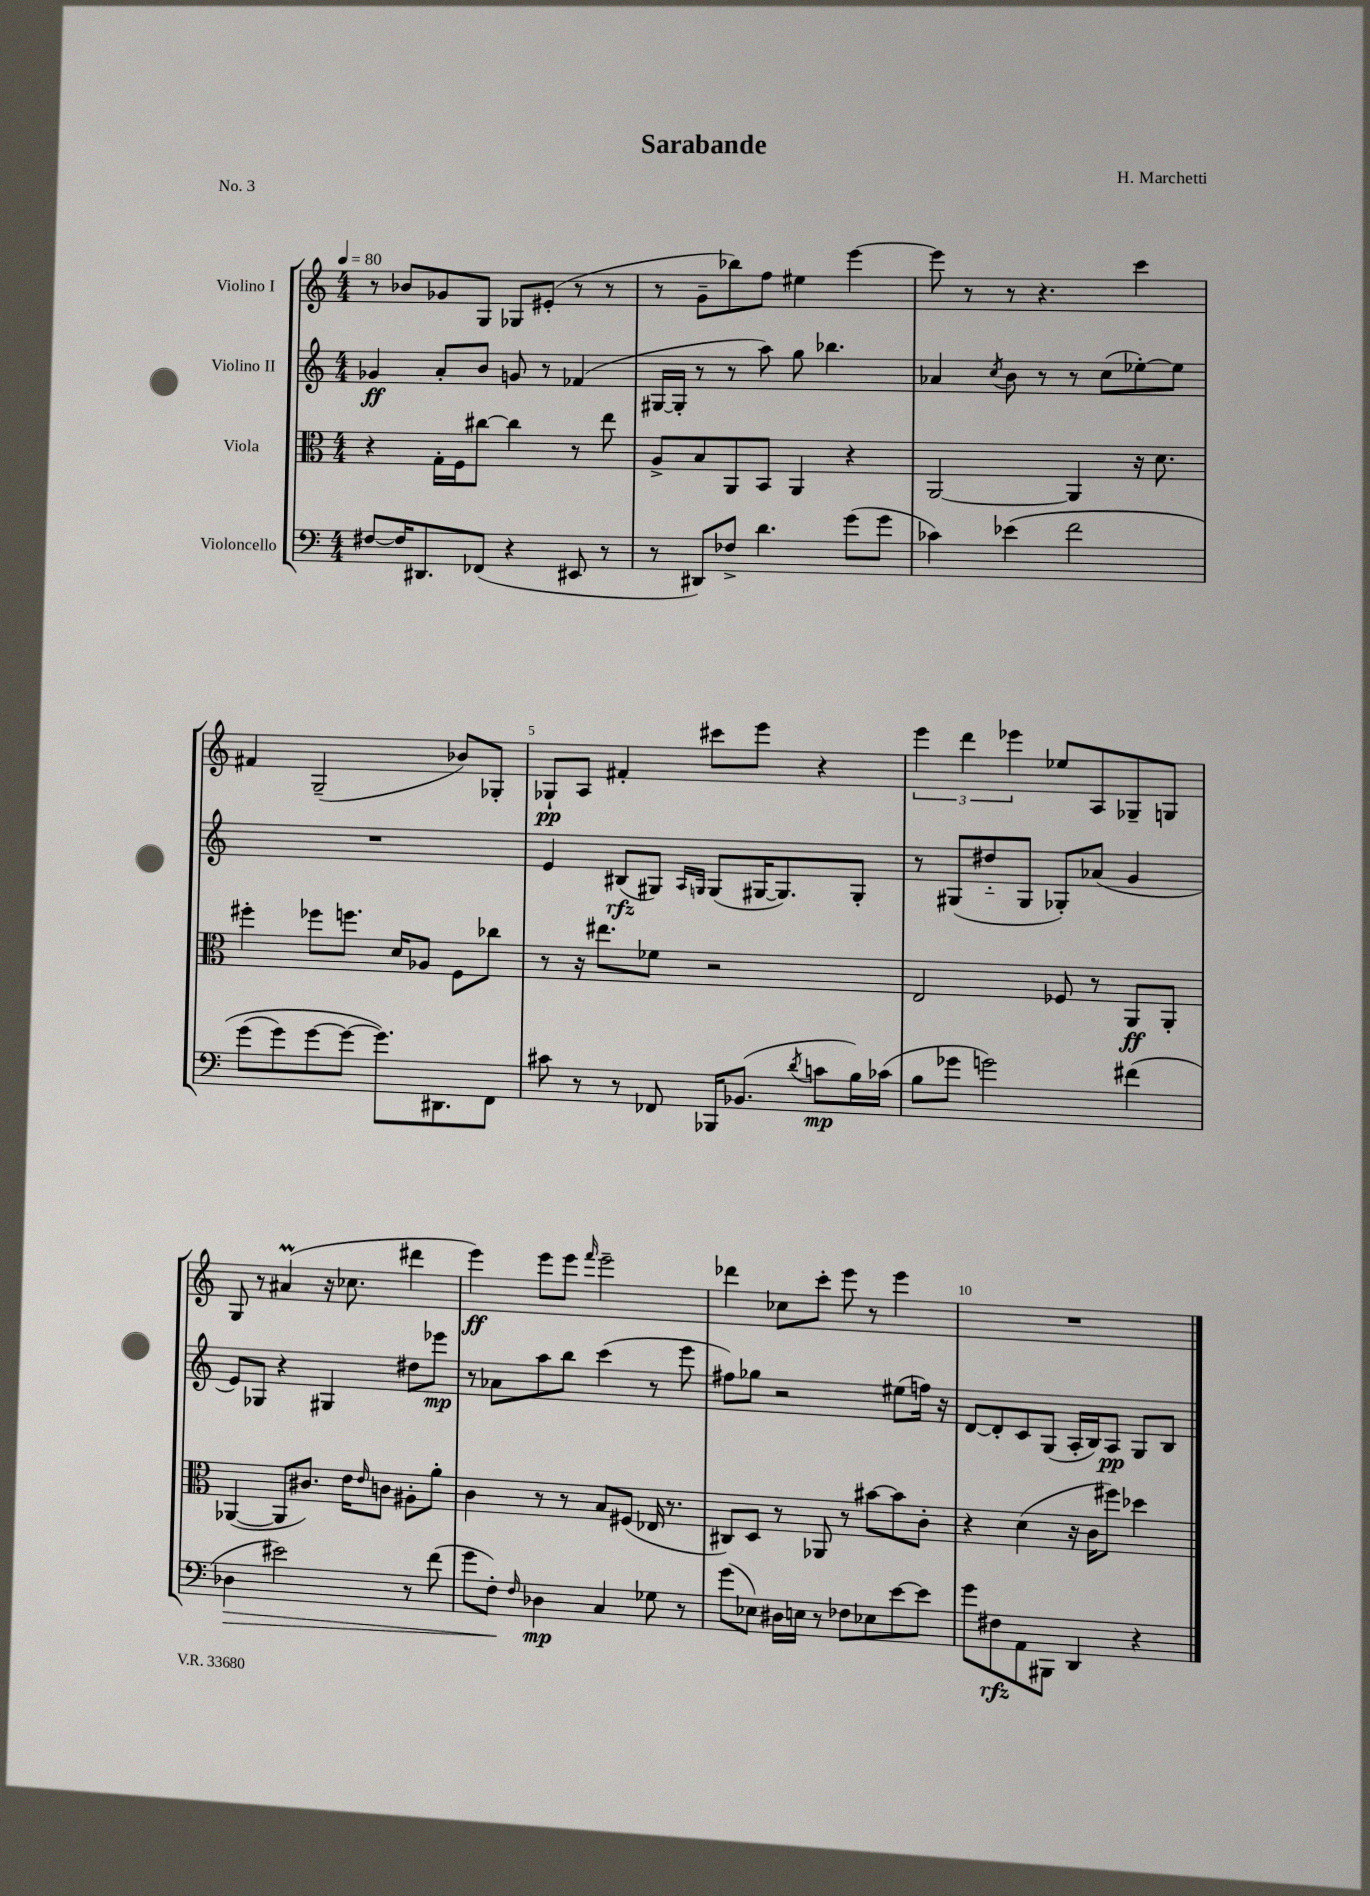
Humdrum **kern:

**kern	**dynam	**kern	**dynam	**kern	**dynam	**kern	**dynam
*part4	*part4	*part3	*part3	*part2	*part2	*part1	*part1
*staff4	*staff4	*staff3	*staff3	*staff2	*staff2	*staff1	*staff1
*I"Violoncello	*	*I"Viola	*	*I"Violino II	*	*I"Violino I	*
*clefF4	*	*clefC3	*	*clefG2	*	*clefG2	*
*k[]	*	*k[]	*	*k[]	*	*k[]	*
*M4/4	*	*M4/4	*	*M4/4	*	*M4/4	*
*MM80	*	*MM80	*	*MM80	*	*MM80	*
=1	=1	=1	=1	=1	=1	=1	=1
[8F#X/L	.	4r	.	4g-X/	ff	8r	.
16F#/K]	.	.	.	.	.	8b-X/L	.
8.DD#X/	.	.	.	.	.	.	.
.	.	16G'\LL	.	8a'/L	.	8g-X/	.
.	.	16F\J	.	.	.	.	.
(8FF-X/J	.	[8cc#X\J	.	8b/J	.	8G/J	.
4r	.	4cc#\]	.	8gn/	.	8G-X/L	.
.	.	.	.	8r	.	(8e#X'/J	.
8EE#X/	.	8r	.	(4f-X/	.	8r	.
8r	.	8ee\	.	.	.	8r	.
=2	=2	=2	=2	=2	=2	=2	=2
8r	.	8A^/L	.	[16G#X/LL	.	8r	.
.	.	.	.	16G#'/JJ]	.	.	.
8DD#X/L)	.	8B/	.	8r	.	8g~\L	.
8F-X^/J	.	8AA/	.	8r	.	8bb-X\)	.
4.d\	.	8BB/J	.	8aa\)	.	8ff\J	.
.	.	4AA/	.	8gg\	.	4ee#X\	.
.	.	.	.	4.bb-X\	.	.	.
(8g\L	.	4r	.	.	.	[4eee\	.
8g\J	.	.	.	.	.	.	.
=3	=3	=3	=3	=3	=3	=3	=3
4c-X\)	.	[2AA/	.	4a-X/	.	8eee\]	.
.	.	.	.	.	.	8r	.
.	.	.	.	8qcc/	.	.	.
(4e-X\	.	.	.	8b\	.	8r	.
.	.	.	.	8r	.	4.r	.
2f\	.	4AA/]	.	8r	.	.	.
.	.	.	.	(8cc\L	.	.	.
.	.	16r	.	[8ee-X'\)	.	4ccc\	.
.	.	8.d\	.	.	.	.	.
.	.	.	.	8ee-\J]	.	.	.
!!LO:LB:g=z
=4	=4	=4	=4	=4	=4	=4	=4
(8g\L	.	4ff#X'\	.	1r	.	4f#X/	.
8g\)	.	.	.	.	.	.	.
[8g\	.	8ff-X\L	.	.	.	(2G~/	.
8g\J_	.	8.ffn\J	.	.	.	.	.
8.g\L])	.	.	.	.	.	.	.
.	.	16d/KL	.	.	.	.	.
.	.	8A-X/J	.	.	.	.	.
8.DD#X\	.	.	.	.	.	.	.
.	.	8F\L	.	.	.	8b-X/L)	.
8FF\J	.	8cc-X\J	.	.	.	8G-X'/J	.
=5	=5	=5	=5	=5	=5	=5	=5
8c#X\	.	8r	.	4e/	.	8G-X`/L	pp
8r	.	16r	.	.	.	8A/J	.
.	.	8.ee#X\L	.	.	.	.	.
8r	.	.	.	(8B#X/L	rfz	4f#X'/	.
8FF-X/	.	8f-X\J	.	8G#X/J)	.	.	.
.	.	.	.	16qqA/LL	.	.	.
.	.	.	.	16qqGn/JJ	.	.	.
16BBB-X/KL	.	2r	.	(8G/L	.	8ccc#X\L	.
(8.BB-X/J	.	.	.	.	.	.	.
.	.	.	.	[16G#X/K	.	8eee\J	.
.	.	.	.	8.G#/])	.	.	.
8qd/	.	.	.	.	.	.	.
8cn\L	mp	.	.	.	.	4r	.
16B\L)	.	.	.	8G#'/J	.	.	.
(16c-X\JJ	.	.	.	.	.	.	.
=6	=6	=6	=6	=6	=6	=6	=6
8B\L	.	2E/	.	8r	.	6eee\	.
8g-X\J	.	.	.	(8G#X/L	.	.	.
.	.	.	.	.	.	6ddd\	.
2gn\)	.	.	.	8dd#X/	.	.	.
.	.	.	.	.	.	6eee-X\	.
.	.	.	.	8G#/J	.	.	.
.	.	8F-X/	.	8G-X'/L)	.	8ee-X/L	.
.	.	8r	.	(8a-X/J	.	8A/	.
(4f#X\	.	8AA/L	ff	4g/	.	8G-X~/	.
.	.	8AA'/J	.	.	.	8Gn/J	.
!!LO:LB:g=z
=7	=7	=7	=7	=7	=7	=7	=7
!	!LO:HP:b	!	!	!	!	!	!
4D-X\	>	([4AA-X/	.	8e/L)	.	8G/	.
.	.	.	.	8G-X/J	.	8r	.
2e#X\)	.	8AA-/L]	.	4r	.	(4a#Xm/	.
.	.	8.c#X/J)	.	.	.	.	.
.	.	.	.	4G#X/	.	16r	.
.	.	16e\KL	.	.	.	8.cc-X\	.
.	.	16qqe/	.	.	.	.	.
.	.	8cn\J	.	.	.	.	.
8r	.	8A#X'\L	.	8dd#X\L	.	4ddd#X\	.
(8f\	.	8a'\J	.	8eee-X\J	mp	.	.
=8	=8	=8	=8	=8	=8	=8	=8
8g\L	.	4c\	.	8r	.	4eee\)	ff
8F'\J)	.	.	.	8a-X\L	.	.	.
16qqF/	.	.	.	.	.	.	.
4D-X\	] mp	8r	.	8aa\	.	8eee\L	.
.	.	8r	.	8bb\J	.	8eee\J	.
.	.	.	.	.	.	16qqfff/	.
4C/	.	8B/L	.	(4ccc\	.	2eee~\	.
.	.	(8F#X/J	.	.	.	.	.
8G-X\	.	16E-X/	.	8r	.	.	.
.	.	8.r	.	.	.	.	.
8r	.	.	.	8eee\	.	.	.
=9	=9	=9	=9	=9	=9	=9	=9
(8g\L	.	8C#X/L)	.	8ff#X\L)	.	4ddd-X\	.
8E-X\J)	.	8D/J	.	8gg-X\J	.	.	.
16D#X\LL	.	8r	.	2r	.	8cc-X\L	.
16En\JJ	.	.	.	.	.	.	.
8r	.	8AA-X/	.	.	.	8ccc'\J	.
8F-X\L	.	8r	.	.	.	8eee\	.
8E-X\	.	[8b#X\L	.	.	.	8r	.
[8e\	.	8b#\]	.	(8ee#X\L	.	4eee\	.
8e\J]	.	8c'\J	.	16ffn\Jk)	.	.	.
.	.	.	.	16r	.	.	.
=10	=10	=10	=10	=10	=10	=10	=10
8g\L	.	4r	.	[8d/L	.	1r	.
8F#X\	rfz	.	.	8d'/]	.	.	.
8AA\	.	(4d\	.	8c/	.	.	.
8BBB#X\J	.	.	.	(8G/J	.	.	.
4DD/	.	16r	.	16A'/LL	.	.	.
.	.	16c\KL	.	16B/J)	.	.	.
.	.	8ff#X\J)	.	8A/J	pp	.	.
4r	.	4dd-X\	.	8G/L	.	.	.
.	.	.	.	8B/J	.	.	.
==	==	==	==	==	==	==	==
*-	*-	*-	*-	*-	*-	*-	*-
